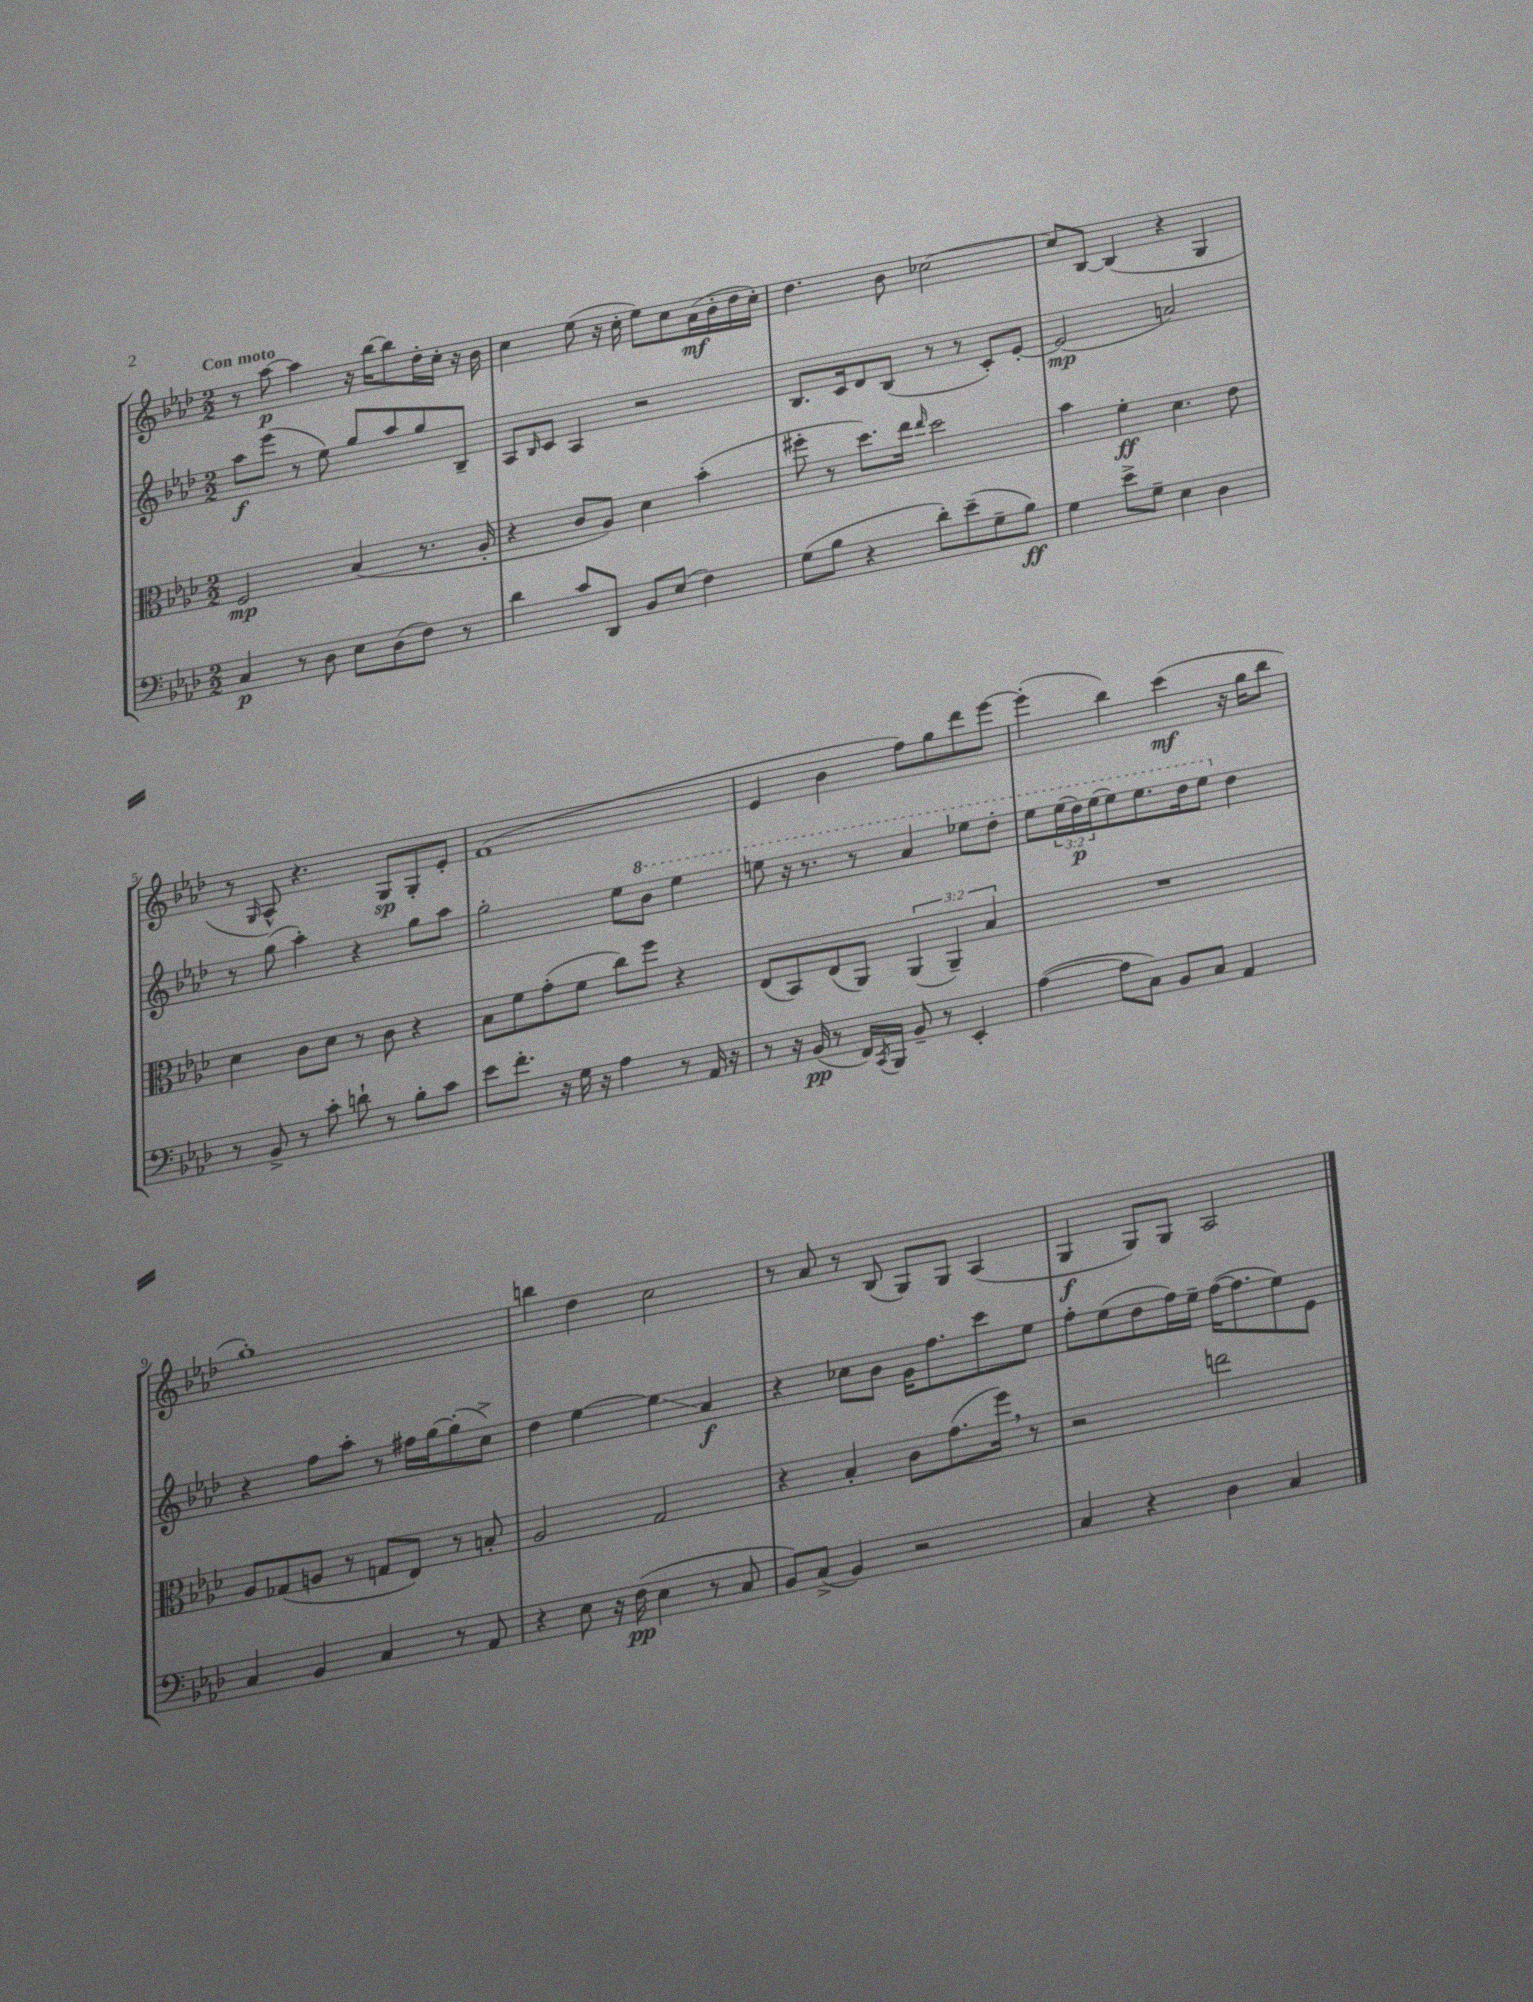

**kern	**kern	**kern	**kern
*staff4	*staff3	*staff2	*staff1
*clefF4	*clefC3	*clefG2	*clefG2
*k[b-e-a-d-]	*k[b-e-a-d-]	*k[b-e-a-d-]	*k[b-e-a-d-]
*M2/2	*M2/2	*M2/2	*M2/2
4C	2F	8aa-	8r
.	.	(8eee-	[8aa-
8r	.	8r	4aa-]
8D-	.	8ee-)	.
8E-	(4B-	8gg	16r
.	.	.	[16bb-
(8D-	.	8aa-	8bb-]
8F)	8.r	8gg	16dd-'
.	.	.	16cc'
8r	.	8B-~	16r
.	16A-'	.	16b-
=	=	=	=
4d-	4r	8A-	4cc
.	.	16qqB-	.
.	.	8c	.
8c	8c	4A-	(8ee-
8DD-	8A-)	.	16r
.	.	.	16cc'
8BB-	4d-	2r	8ee-)
(8E-	.	.	8cc
4F)	(4b-'	.	(16a-
.	.	.	16b-'
.	.	.	16dd-
.	.	.	16cc')
=	=	=	=
(8G	8ff#'	8.B-	4.dd-
8B-	8r	.	.
.	.	16c	.
4r	8.dd-)	8d-	.
.	.	(8B-	8b-
.	16ee-	.	.
.	16qqee-	.	.
8d-')	2dd-	8r	[2cc-
(8e-~	.	8r	.
8G~	.	8c')	.
8B-)	.	[8e-'	.
=	=	=	=
4G	4b-	(2e-]	8cc-]
.	.	.	[8B-
8e-^	4f'	.	(4B-]
8G~	.	.	.
4E-	4.d-	2a)	4r
4D-	.	.	4G
.	8e-	.	.
=	=	=	=
8r	4d-	8r	8r
.	.	.	16qqG
8BB-^	.	(8gg	8A-^^)
8r	8c	4aa-')	4.r
8c'	8d-	.	.
8d`	8r	4r	.
8r	8c	.	8G
8B-'	4r	8gg	8G'
8c	.	8aa-	8e-'
=	=	=	=
8e-	8B-	2gg'	(1f
8.f'	8f	.	.
.	(8g'	.	.
16r	.	.	.
16G	8f	.	.
16r	.	.	.
4A-	8cc)	8ee-	.
.	8ff	8bb-	.
8r	4r	4eee-	.
16AA-	.	.	.
16r	.	.	.
=	=	=	=
8r	(8E-	8eee	4e-
16r	8BB-)	16r	.
(16BB-	.	8.r	.
8r	(8E-	.	4b-
16FF)	8AA-)	8r	.
8qCC	.	.	.
16BBB-	.	.	.
8BB-~	(6AA-	4aa-	8ff)
8r	.	.	8gg
.	6AA-~)	.	.
4EE-'	.	8eee-	8ddd-
.	6B-	.	.
.	.	8ddd-'	[8eee-
=	=	=	=
([4A-	1r	8eee-	(4eee-']
.	.	(24eee-	.
.	.	24ddd-)	.
.	.	(24eee-	.
8A-]	.	8eee-)	4bb-)
8C)	.	8.eee-	.
8BB-	.	.	(4ccc
.	.	16ddd-	.
8C	.	8eee-	.
4AA-	.	4dd-	16r
.	.	.	16gg
.	.	.	8bb-
=	=	=	=
4C	8A-	4r	1gg')
.	(8G-	.	.
4BB-	8A	8ff	.
.	8r	8aa-'	.
4C	8G	8r	.
.	8E-)	16ff#	.
.	.	[16gg	.
8r	8r	(8gg']	.
8AA-	8B'	8cc^)	.
=	=	=	=
4r	2A-	4dd-	4bb
8E-	.	[4ee-	4dd-
16r	.	.	.
(16F	.	.	.
4E-	2G	4ee-]	2cc
8r	.	4a-	.
8C	.	.	.
=	=	=	=
8BB-)	4r	4r	8r
(8C^	.	.	8a-
4BB-)	4B-'	8cc-	8r
.	.	8b-	(8B-
2r	8c	16g	8G)
.	.	8.ff	.
.	(8.g	.	8G
.	.	8ccc	(4A-
.	16ff)	.	.
.	8r	8ee-	.
=	=	=	=
4C	2r	8ff'	4G
.	.	(8ee-	.
4r	.	8dd-	8G)
.	.	16ff)	8G
.	.	16ee-~	.
4D-	2ee	([16ff	2A-
.	.	8.ff]	.
4C	.	8ee-)	.
.	.	8e-	.
==	==	==	==
*-	*-	*-	*-
